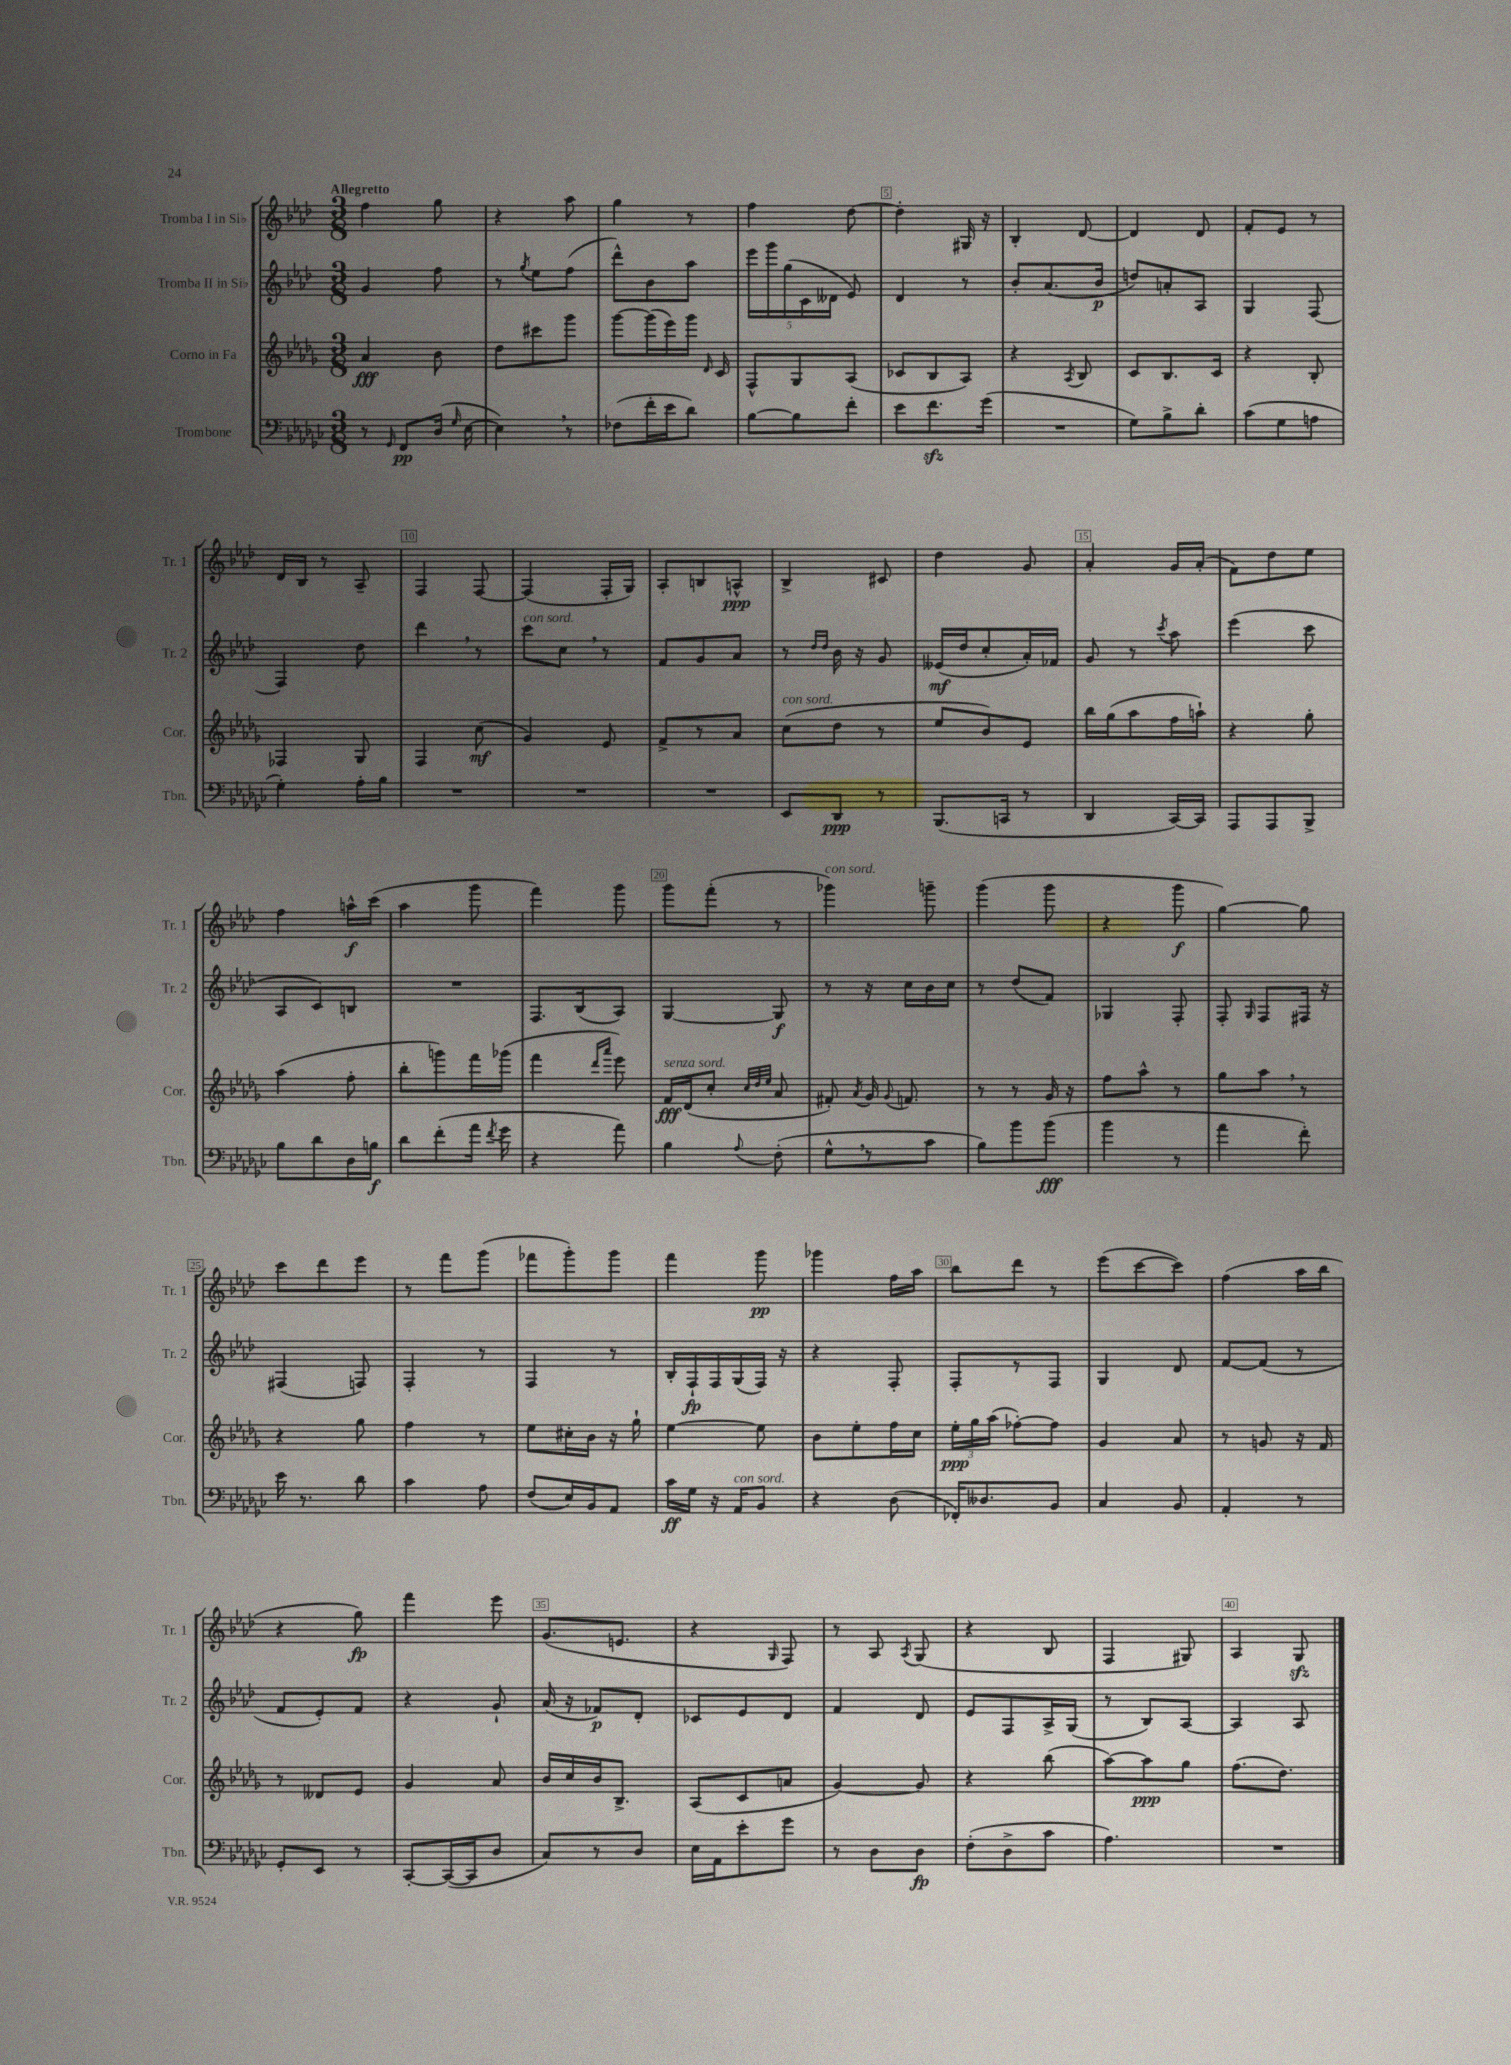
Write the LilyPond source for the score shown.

<<
\new StaffGroup <<
\new Staff = "s0" \with { instrumentName = "Tromba I in Sib" shortInstrumentName = "Tr. 1" } {
    \clef treble \key aes \major \numericTimeSignature \time 3/8 \tempo "Allegretto"
    \autoBeamOff f''4 g''8 |
    r4 aes''8 |
    g''4 r8 |
    f''4 des''8~ |
    des''4-. gis16 r16 |
    bes4-. des'8~ |
    des'4 des'8 |
    f'8[-. ees'8] r8 |
    des'16[ bes16] r8 aes8-- |
    f4 f8~ |
    f4( f16[-. g16]) |
    aes8[-. b8 a8]-^\ppp |
    bes4-> cis'8 |
    des''4 g'8 |
    aes'4-. g'16[ aes'16]-.( |
    f'8[) des''8 ees''8] |
    f''4 a''16[-^\f c'''16]( |
    aes''4 g'''8 |
    f'''4) g'''8 |
    g'''8[ f'''8]-.( r8 |
    ges'''4^\markup { \italic "con sord." }) g'''8-- |
    g'''4( g'''8 |
    r4 g'''8\f |
    g''4~) g''8 |
    c'''8[ des'''8 ees'''8] |
    r8 f'''8[ g'''8]( |
    fes'''8[ g'''8-.) g'''8] |
    f'''4 g'''8\pp |
    ges'''4 f''16[ aes''16] |
    bes''8[ des'''8] r8 |
    ees'''8[( c'''8~ c'''8]) |
    f''4( aes''16[ bes''16] |
    r4 g''8\fp) |
    f'''4 ees'''8 |
    g'8.[( e'8.] |
    r4 \grace { g16 } f8) |
    r8 aes8 \acciaccatura { aes8 } g8( |
    r4 bes8 |
    f4 gis8) |
    aes4 g8\sfz \bar "|." |
}
\new Staff = "s1" \with { instrumentName = "Tromba II in Sib" shortInstrumentName = "Tr. 2" } {
    \clef treble \key aes \major \numericTimeSignature \time 3/8
    \autoBeamOff g'4 f''8 |
    r8 \acciaccatura { g''8 } ees''8[ f''8]( |
    des'''8[-^) bes'8 aes''8] |
    \tuplet 5/4 { ees'''16[ g'''16 g''16( c'16 deses'16] } ees'8) |
    des'4 r8 |
    bes'8[-. aes'8.( bes'16]\p |
    d''8[) a'8-. aes8] |
    g4 f8~ |
    f4 des''8 |
    des'''4 \breathe r8 |
    c'''8[^\markup { \italic "con sord." } c''8] \breathe r8 |
    f'8[ g'8 aes'8] |
    r8 \grace { des''16[ des''16] } bes'16 r16 g'8 |
    eeses'16[\mf( des''16 c''8-. aes'16-.) fes'16] |
    g'8 r8 \acciaccatura { c'''8 } aes''8 |
    ees'''4( c'''8 |
    aes8[ c'8) b8] |
    R4. |
    f8.[ bes16( aes8]) |
    g4~ g8\f |
    r8 r16 c''16[ bes'16 c''16] |
    r8 des''8[( f'8]) |
    ges4 f8-. |
    f8-. \grace { g16 } f8[ fis16] r16 |
    fis4( f8) |
    f4-. r8 |
    f4 r8 |
    bes16[-. f16-!\fp f16 g16( f16]) r16 |
    r4 f8-. |
    f8[-. r8 f8] |
    g4 des'8 |
    f'8[~ f'8]( r8 |
    f'8[ ees'8-.) f'8] |
    r4 g'8-! |
    aes'16( r16 fes'8[\p) des'8]-. |
    ces'8[ ees'8 des'8] |
    f'4 des'8 |
    ees'8[ f8 aes16-> g16]( |
    r8 bes8[) aes8]~ |
    aes4 aes8 \bar "|." |
}
\new Staff = "s2" \with { instrumentName = "Corno in Fa" shortInstrumentName = "Cor." } {
    \clef treble \key des \major \numericTimeSignature \time 3/8
    \autoBeamOff aes'4\fff bes'8 |
    des''8[ cis'''8 ges'''8] |
    ges'''8[~ ges'''16( ees'''16) ges'''16] \grace { des'16 } c'16 |
    f8[-^ ges8 aes8]( |
    ces'8[ bes8 aes8]) |
    r4 \acciaccatura { aes8 } bes8 |
    c'8[ bes8. c'16] |
    r4 bes8-. |
    fes4 ges8 |
    f4 c''8\mf( |
    ges'4) ees'8 |
    f'8[-> r8 aes'8] |
    c''8[^\markup { \italic "con sord." }( des''8] r8 |
    ees''8[ bes'8) ees'8] |
    bes''16[ ges''16( aes''8 f''16 a''16]-!) |
    r4 ges''8-. |
    aes''4( f''8-. |
    bes''8[-. g'''8) f'''16 ges'''16]( |
    f'''4 \grace { des'''16[ aes'''16] } ees'''8) |
    f'16[\fff^\markup { \italic "senza sord." } des'16( c''8]-. \grace { c''32[ des''32 ees''32] } aes'8 |
    fis'8-.) \acciaccatura { aes'8 } ges'16 \appoggiatura { ges'8 } f'8. |
    r8 r8 ges'16 r16 |
    f''8[ aes''8]-^ r8 |
    ges''8[ aes''8] \breathe r8 |
    r4 ges''8 |
    f''4 r8 |
    ees''8[ cis''16-. bes'16] r16 ges''16-! |
    ees''4~ ees''8 |
    bes'8[ ees''8-. f''16 c''16] |
    \tuplet 3/2 { ees''16[-.\ppp ges''16 aes''16]( } fes''8[~-.) fes''8] |
    ges'4 aes'8 |
    r8 g'8 r16 f'16 |
    r8 deses'8[ ees'8] |
    ges'4 aes'8 |
    bes'16[ c''16 bes'16 bes8.]-> |
    aes8[( c'8 a'8] |
    ges'4~) ges'8 |
    r4 bes''8( |
    aes''8[~) aes''8\ppp ges''8] |
    f''8.[( des''8.]) \bar "|." |
}
\new Staff = "s3" \with { instrumentName = "Trombone" shortInstrumentName = "Tbn." } {
    \clef bass \key ges \major \numericTimeSignature \time 3/8
    \autoBeamOff r8 \grace { ges,16 } f,8[\pp des16]( \grace { ges16 } ees16~ |
    ees4) \breathe r8 |
    fes8[( f'16-. ees'16 des'8]) |
    bes8[~ bes8 f'8]-. |
    ees'8[ f'8.\sfz ges'16]( |
    R4. |
    ges8[) bes8-> des'8]-. |
    ces'8[( ges8 a8] |
    ges4-.) aes16[-. bes16] |
    R4. |
    R4. |
    R4. |
    ees,8[ des,8]\ppp r8 |
    bes,,8.[( c,16] r8 |
    des,4 ces,16[~) ces,16] |
    aes,,8[ aes,,8 bes,,8]-> |
    bes8[ des'8 des16 b16]\f |
    des'8[ f'8-.( aes'16] \acciaccatura { f'8 } ges'16 |
    r4 aes'8) |
    bes4 \appoggiatura { aes8 } f8-.( |
    ges8[-^ \breathe r8 ces'8] |
    bes8[) bes'8 bes'8]\fff( |
    bes'4 r8 |
    aes'4 f'8-.) |
    ees'16 r8. des'8 |
    ces'4 aes8 |
    f8[( ees16) bes,16 aes,8] |
    ces'16[\ff ges16] r16 aes,16[^\markup { \italic "con sord." } bes,8] |
    r4 des8( |
    fes,16[-.) deses8. bes,8] |
    ces4 bes,8 |
    aes,4-. r8 |
    ges,8[-. ees,8] r8 |
    ces,8[~-. ces,16~( ces,16 des8] |
    ces8[) r8 des8] |
    ees16[ aes,16 ees'8-. ges'8] |
    r8 des8[ des8]\fp |
    f8[-.( des8-> ces'8] |
    aes4.) |
    R4. \bar "|." |
}
>>
>>
\layout { \context { \Score \override BarNumber.break-visibility = ##(#f #t #t) barNumberVisibility = #(every-nth-bar-number-visible 5) \override BarNumber.stencil = #(make-stencil-boxer 0.1 0.3 ly:text-interface::print) } }
